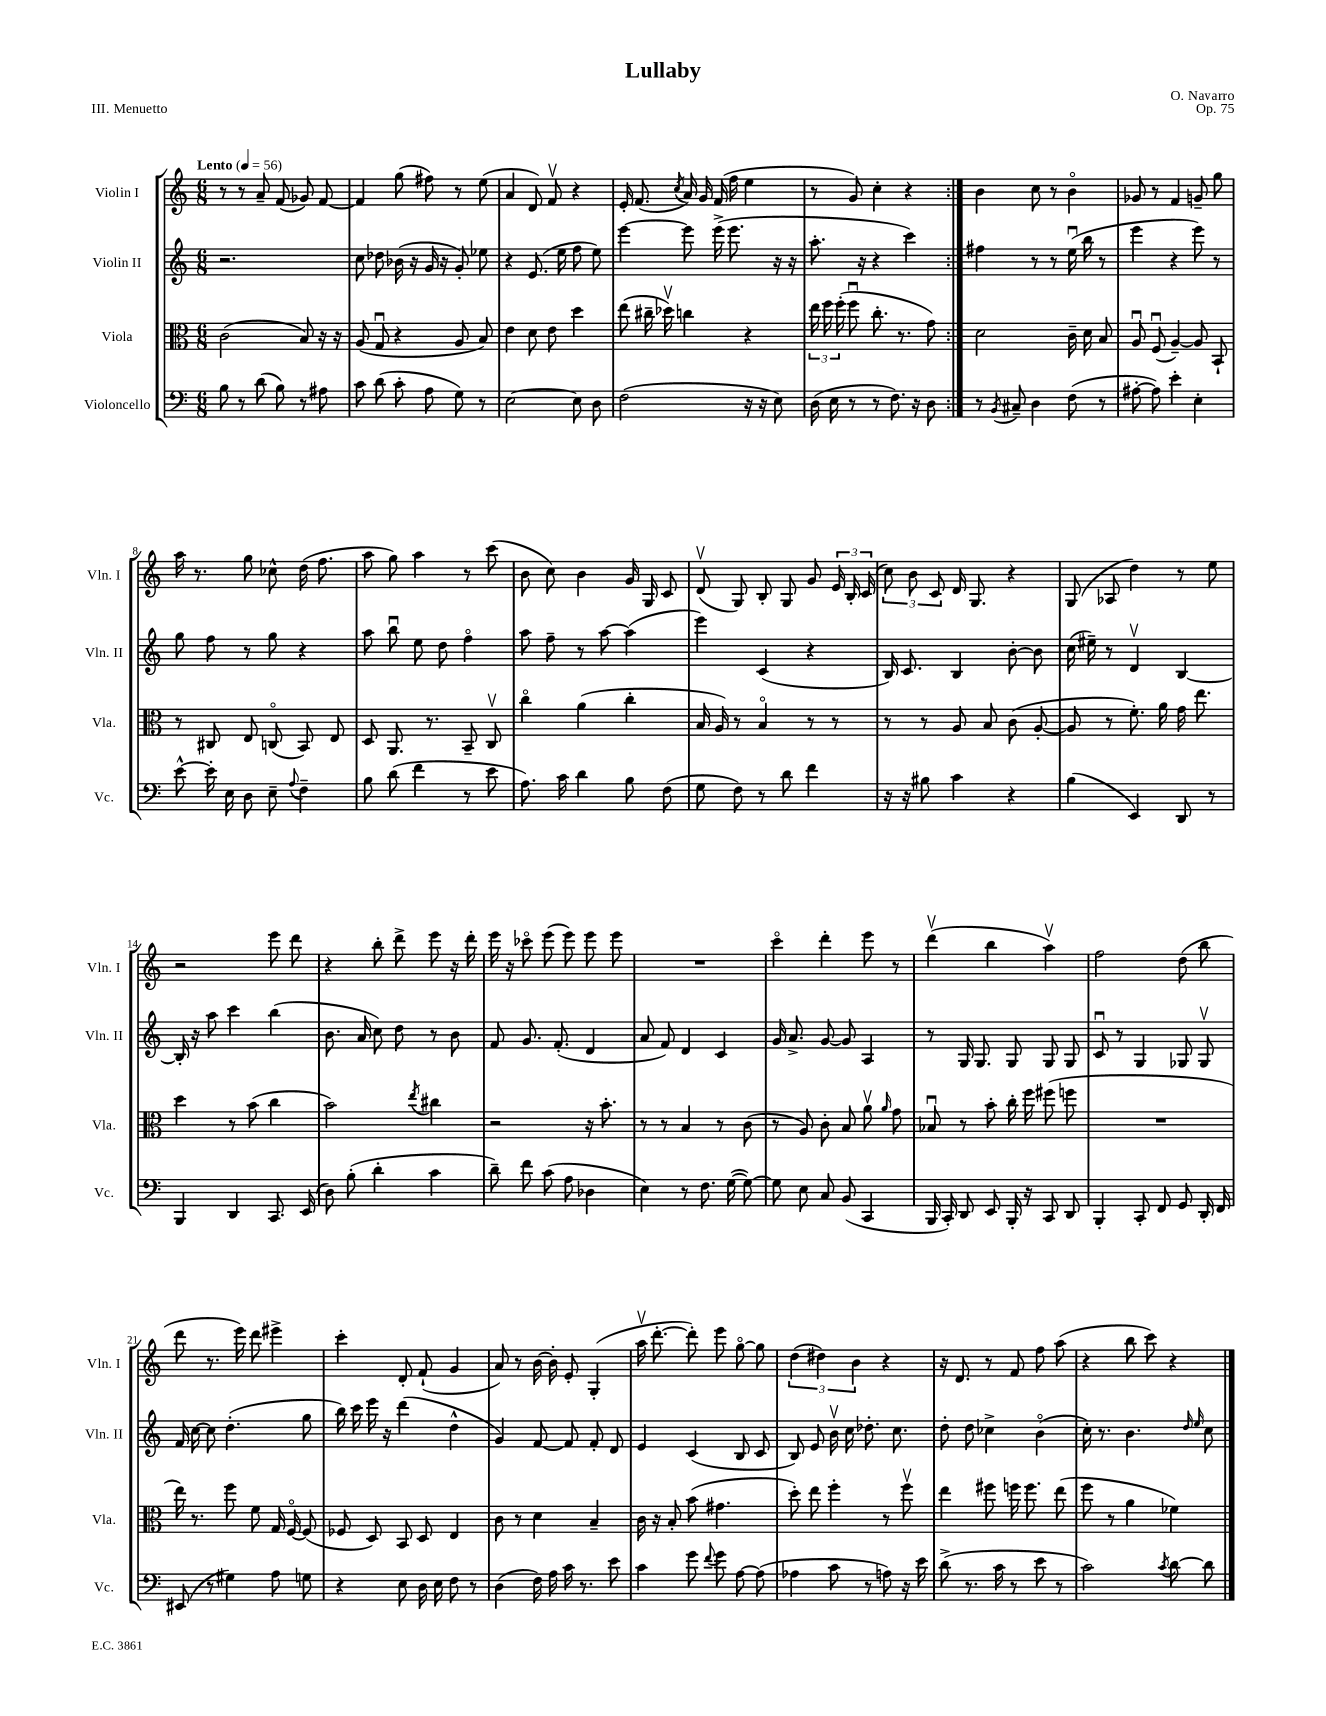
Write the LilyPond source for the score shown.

\header { title = "Lullaby" composer = "O. Navarro" opus = "Op. 75" piece = "III. Menuetto" }
<<
\new StaffGroup <<
\new Staff = "s0" \with { instrumentName = "Violin I" shortInstrumentName = "Vln. I" } {
    \clef treble \key c \major \numericTimeSignature \time 6/8 \tempo "Lento" 4 = 56
    \autoBeamOff \repeat volta 2 { r8 r8 a'8-- f'8( ges'8) f'8~ |
    f'4 g''8( fis''8) r8 e''8( |
    a'4 d'8) f'8\upbow r4 |
    e'16-. f'8.( \acciaccatura { c''8 } a'16) g'16 f'16( f''16 e''4 |
    r8 g'8) c''4-. r4 | }
    b'4 c''8 r8 b'4\flageolet |
    ges'8 r8 f'4 g'8-- g''8 |
    a''16 r8. g''8 ces''8-^ d''16( f''8. |
    a''8 g''8) a''4 r8 c'''8( |
    b'8 c''8) b'4 g'16 g16 c'8 |
    d'8\upbow( g8) b8-. g8 g'8 \tuplet 3/2 { e'16 b16-. c'16( } |
    \tuplet 3/2 { c''8) b'8 c'8 } d'16 g8. r4 |
    g8( aes8 d''4) r8 e''8 |
    r2 e'''8 d'''8 |
    r4 b''8-. d'''8-> e'''8 r16 d'''16-. |
    e'''16 r16 ces'''8\flageolet e'''8( e'''8) e'''8 e'''8 |
    R2. |
    c'''4\flageolet d'''4-. e'''8 r8 |
    d'''4\upbow( b''4 a''4\upbow) |
    f''2 d''8( b''8 |
    d'''8 r8. e'''16) d'''8 eis'''4-> |
    c'''4-. d'8-. f'8-!( g'4 |
    a'8) r8 b'16~ b'16-. e'8-. g4-.( |
    a''16\upbow d'''8.~-. d'''8-.) e'''8 g''8~\flageolet g''8 |
    \tuplet 3/2 { d''4( dis''4) b'4 } r4 |
    r16 d'8. r8 f'8 f''8 a''8( |
    r4 b''8 c'''8) r4 \bar "|." |
}
\new Staff = "s1" \with { instrumentName = "Violin II" shortInstrumentName = "Vln. II" } {
    \clef treble \key c \major \numericTimeSignature \time 6/8
    \autoBeamOff \repeat volta 2 { r2. |
    c''8 des''8 bes'16( r16 g'16 r16 g'8-.) ees''8 |
    r4 e'8.( e''16 f''8 e''8) |
    e'''4~ e'''8 e'''16->( e'''8. r16 r16 |
    a''8.-. r16 r4 c'''4) | }
    fis''4 r8 r8 e''16\downbow( b''16 r8 |
    e'''4 r4 e'''8) r8 |
    g''8 f''8 r8 g''8 r4 |
    a''8 b''8\downbow e''8 d''8 f''4\flageolet |
    a''8 f''8-- r8 a''8~ a''4( |
    e'''4) c'4( r4 |
    b16) c'8. b4 b'8~-. b'8 |
    c''16( eis''16--) r8 d'4\upbow b4~ |
    b16-. r16 a''8 c'''4 b''4( |
    b'8. a'16 c''8) d''8 r8 b'8 |
    f'8 g'8. f'8.-.( d'4 |
    a'8 f'8) d'4 c'4 |
    g'16 a'8.-> g'8~ g'8 a4 |
    r8 g16 g8. g8 g8 g8 |
    c'8\downbow r8 g4 ges8 ges8\upbow |
    f'16 c''16~ c''8 d''4.-.( g''8 |
    b''16) c'''16 e'''16 r16 d'''4( d''4-^ |
    g'4) f'8~ f'8 f'8-. d'8 |
    e'4 c'4( b8 c'8 |
    b8) e'8 b'16\upbow c''16 des''8.-. c''8. |
    d''8-. d''8 ces''4-> b'4\flageolet( |
    c''16-.) r8. b'4. \grace { d''16 e''16 } c''8 \bar "|." |
}
\new Staff = "s2" \with { instrumentName = "Viola" shortInstrumentName = "Vla." } {
    \clef alto \key c \major \numericTimeSignature \time 6/8
    \autoBeamOff \repeat volta 2 { c'2( b8) r16 r16 |
    a8( g8\downbow r4 a8 b8) |
    e'4 d'8 e'8 d''4 |
    e''8( cis''16-- des''16\upbow) c''4 r4 |
    \tuplet 3/2 { e''16 f''16 f''16-.( } f''8\downbow c''8.-. r8. g'8) | }
    d'2 c'16-- d'16 b8 |
    a8\downbow f8\downbow( a4~--) a8 b,8-! |
    r8 cis8 e8 c8\flageolet( b,8) e8 |
    d8 a,8. r8. b,8-- c8\upbow |
    c''4\flageolet a'4( c''4-. |
    b16 a16) r8 b4\flageolet r8 r8 |
    r8 r8 a8 b8 c'8( a8~-. |
    a8 r8 f'8.-.) a'16 g'16 e''8. |
    d''4 r8 b'8( c''4 |
    b'2) \acciaccatura { e''8 } cis''4 |
    r2 r16 b'8.-. |
    r8 r8 b4 r8 c'8( |
    r8 a8) c'8-. b8 a'8\upbow \grace { a'16 } g'8 |
    bes8\downbow r8 b'8-. c''16-. f''16 fis''8( f''8 |
    R2. |
    e''16) r8. f''8 f'8 g16 f16~\flageolet f8( |
    fes8 d8) b,8 d8 e4 |
    c'8 r8 d'4 b4-- |
    c'16 r16 b8-. b'8( gis'4. |
    d''8-.) e''8 f''4-. r8 f''8\upbow |
    e''4 fis''8 f''16 f''8. e''8( |
    f''8 r8 a'4 fes'4) \bar "|." |
}
\new Staff = "s3" \with { instrumentName = "Violoncello" shortInstrumentName = "Vc." } {
    \clef bass \key c \major \numericTimeSignature \time 6/8
    \autoBeamOff \repeat volta 2 { b8 r8 d'8( b8) r8 ais8 |
    c'8 d'8( c'8-. a8 g8) r8 |
    e2~ e8 d8 |
    f2( r16 r16 e8) |
    d16( e16 r8 r8 f8.) r16 d8 | }
    r8 \acciaccatura { b,8 } cis8-- d4 f8( r8 |
    ais8~-. ais8) e'4-. e4-. |
    e'8~-^ e'16-. e16 d8 e8-- \appoggiatura { a8 } f4-- |
    b8 d'8( f'4 r8 e'8 |
    a8.) c'16 d'4 b8 f8( |
    g8 f8) r8 d'8 f'4 |
    r16 r16 bis8 c'4 r4 |
    b4( e,4) d,8 r8 |
    b,,4 d,4 c,8. e,16( |
    d8) b8-.( d'4-. c'4 |
    d'8--) f'8 c'8( a8 des4 |
    e4) r8 f8. g16~( g8~) |
    g8 e8 c8 b,8( c,4 |
    b,,16 c,16-.) d,8 e,8 b,,16-. r16 c,8 d,8 |
    b,,4-. c,8-. f,8 g,8 d,16-. f,16 |
    eis,8( r8 gis4) a8 g8 |
    r4 e8 d16 e16 f8 r8 |
    d4( f16) a16 c'16 r8. e'8 |
    c'4 g'8 \appoggiatura { f'8 } g'8 a8~ a8( |
    aes4 c'8 r8 a8) r16 e'16 |
    d'8->( r8. c'16 r8 e'8 r8 |
    c'2) \acciaccatura { c'8 } d'8~ d'8 \bar "|." |
}
>>
>>
